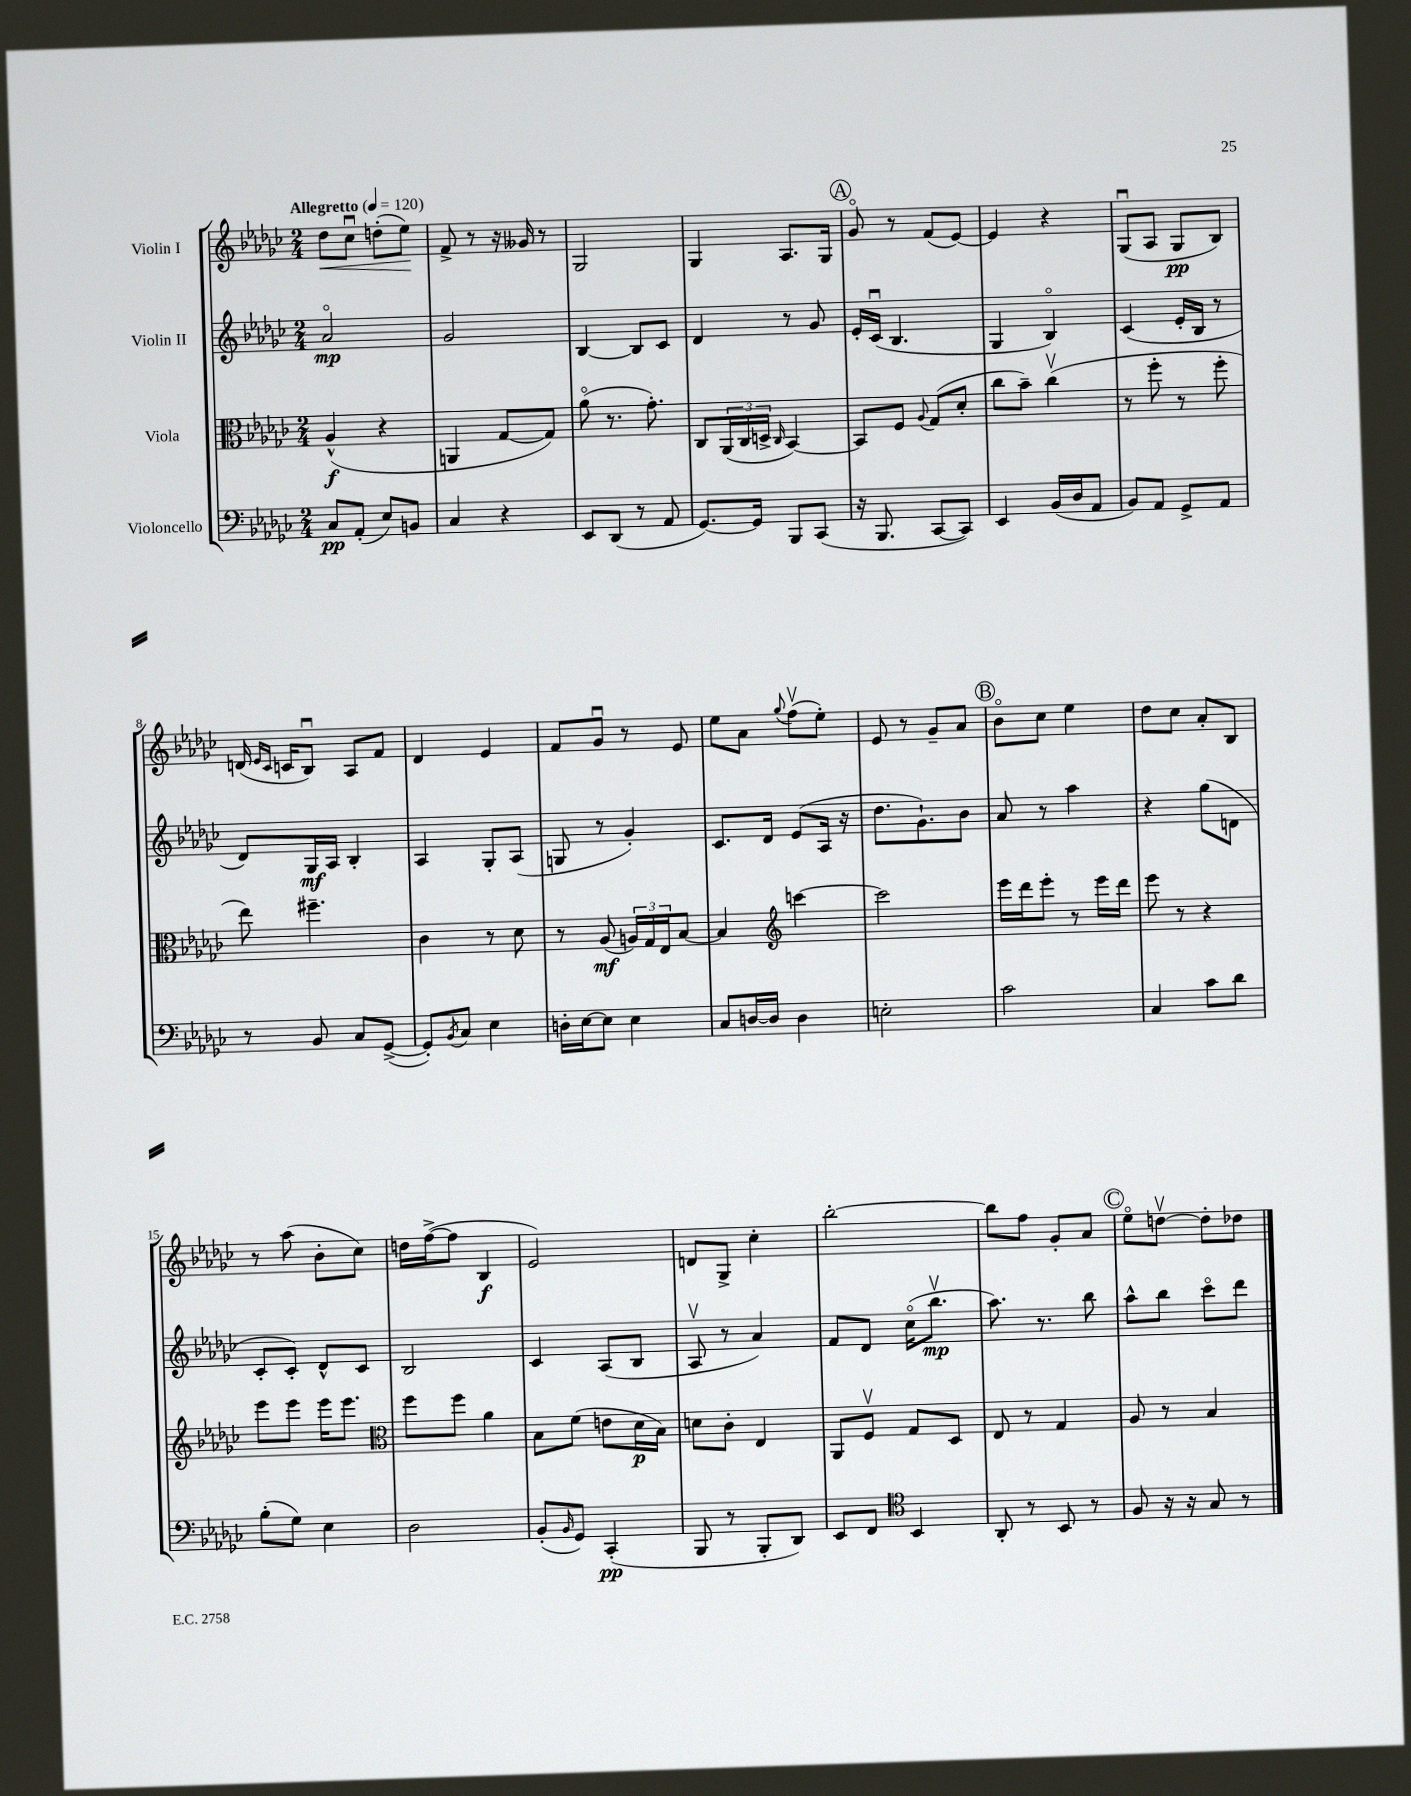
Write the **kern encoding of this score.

**kern	**kern	**kern	**kern
*staff4	*staff3	*staff2	*staff1
*clefF4	*clefC3	*clefG2	*clefG2
*k[b-e-a-d-g-c-]	*k[b-e-a-d-g-c-]	*k[b-e-a-d-g-c-]	*k[b-e-a-d-g-c-]
*M2/4	*M2/4	*M2/4	*M2/4
*MM120	*MM120	*MM120	*MM120
8C-	(4A-^^	2a-o	8dd-
(8AA-'	.	.	8cc-u
8E-)	4r	.	(8dd'
8BB	.	.	8ee-)
=	=	=	=
4C-	4AA	2g-	8f^
.	.	.	8r
4r	[8G-	.	16r
.	.	.	16g--
.	8G-])	.	8r
=	=	=	=
8EE-	(8a-o	[4B-	2G-
(8DD-	8.r	.	.
8r	.	8B-]	.
.	8.g-')	.	.
8AA-	.	8c-	.
=	=	=	=
[8.GG-)	8C-	4d-	4G-
.	(24AA-	.	.
.	24C-	.	.
16GG-]	.	.	.
.	24D^	.	.
.	16qqC-	.	.
8BBB-	[4BB-)	8r	8.A-
(8CC-	.	8g-	.
.	.	.	16G-
=	=	=	=
16r	8BB-]	16e-'	8g-o
8.BBB-	.	(16c-u	.
.	8F	4.B-	8r
.	8qqA-	.	.
[8CC-	(8G-	.	(8f
8CC-])	8d-'	.	[8e-)
=	=	=	=
4EE-	8cc-	4G-	4e-]
.	8b-~)	.	.
(16BB-	(4cc-v	4B-o)	4r
16D-	.	.	.
8AA-	.	.	.
=	=	=	=
8BB-)	8r	(4c-	(8G-u
8AA-	8ff'	.	8A-
8GG-^	8r	16e-'	8G-
.	.	16B-	.
8AA-	8ff'	8r	8B-)
=	=	=	=
8r	8ee-)	8d-)	(16d
.	.	.	16qqe-
.	.	.	16qqc-
.	.	.	16c
8BB-	4.ff#~	16G-	8B-u)
.	.	16A-	.
8C-	.	4B-'	8A-
([8GG-^	.	.	8f
=	=	=	=
8GG-'])	4c-	4A-	4d-
8qBB-	.	.	.
8C-	.	.	.
4E-	8r	8G-'	4e-
.	8d-	(8A-	.
=	=	=	=
16D'	8r	8G	8f
[16E-	.	.	.
8E-]	(8A-	8r	8g-u
4E-	24A)	4g-')	8r
.	24G-	.	.
.	24E-	.	.
.	[8B-	.	8e-
=	=	=	=
8C-	4B-]	8.c-	8ee-
[16D	.	.	8a-
16D]	.	16d-	.
*	*clefG2	*	*
.	.	.	8qqgg-
4D	[4ccc	(8e-	(8ffv
.	.	16A-	8ee-')
.	.	16r	.
=	=	=	=
2E'	2ccc]	8.dd-	8e-
.	.	.	8r
.	.	8.g-`)	.
.	.	.	8g-~
.	.	8b-	8a-
=	=	=	=
2c-	16eee-	8a-	8b-o
.	16ddd-	.	.
.	8eee-'	8r	8cc-
.	8r	4aa-	4ee-
.	16eee-	.	.
.	16ddd-	.	.
=	=	=	=
4C-	8eee-	4r	8dd-
.	8r	.	8cc-
8c-	4r	(8gg-	8a-'
8d-	.	8d	8B-
=	=	=	=
(8B-'	8eee-	8c-'	8r
8G-)	8eee-	8c-')	(8aa-
4E-	16eee-	8d-^^	8b-'
.	8.eee-	.	.
.	.	8c-	8cc-)
=	=	=	=
*	*clefC3	*	*
2D-	8ff	2B-	16dd
.	.	.	([16ff^
.	8ff	.	8ff]
.	4a-	.	4B-
=	=	=	=
(8BB-'	8B-	4c-	2e-)
16qqBB-	.	.	.
8GG-)	(8f	.	.
(4CC-'	8e	(8A-	.
.	16d-	8B-	.
.	16B-)	.	.
=	=	=	=
8BBB-	8d	8A-v	8d
8r	8c-'	8r	8G-^
8BBB-'	4E-	4a-)	4cc-'
8DD-)	.	.	.
=	=	=	=
8EE-	8AA-	8f	[2bb-'
8FF	8Fv	8d-	.
*clefC4	*	*	*
4BB-	8G-	(16cc-o	.
.	.	8.bb-v	.
.	8D-	.	.
=	=	=	=
8AA-'	8E-	8.aa-)	8bb-]
8r	8r	.	8ff
.	.	8.r	.
8BB-	4G-	.	8g-'
8r	.	8bb-	8a-
=	=	=	=
8F	8A-	8aa-^^	8ee-o
16r	8r	8bb-	[8ddv
16r	.	.	.
8G-	4B-	8ccc-o	8dd']
8r	.	8ddd-	8dd-
==	==	==	==
*-	*-	*-	*-
